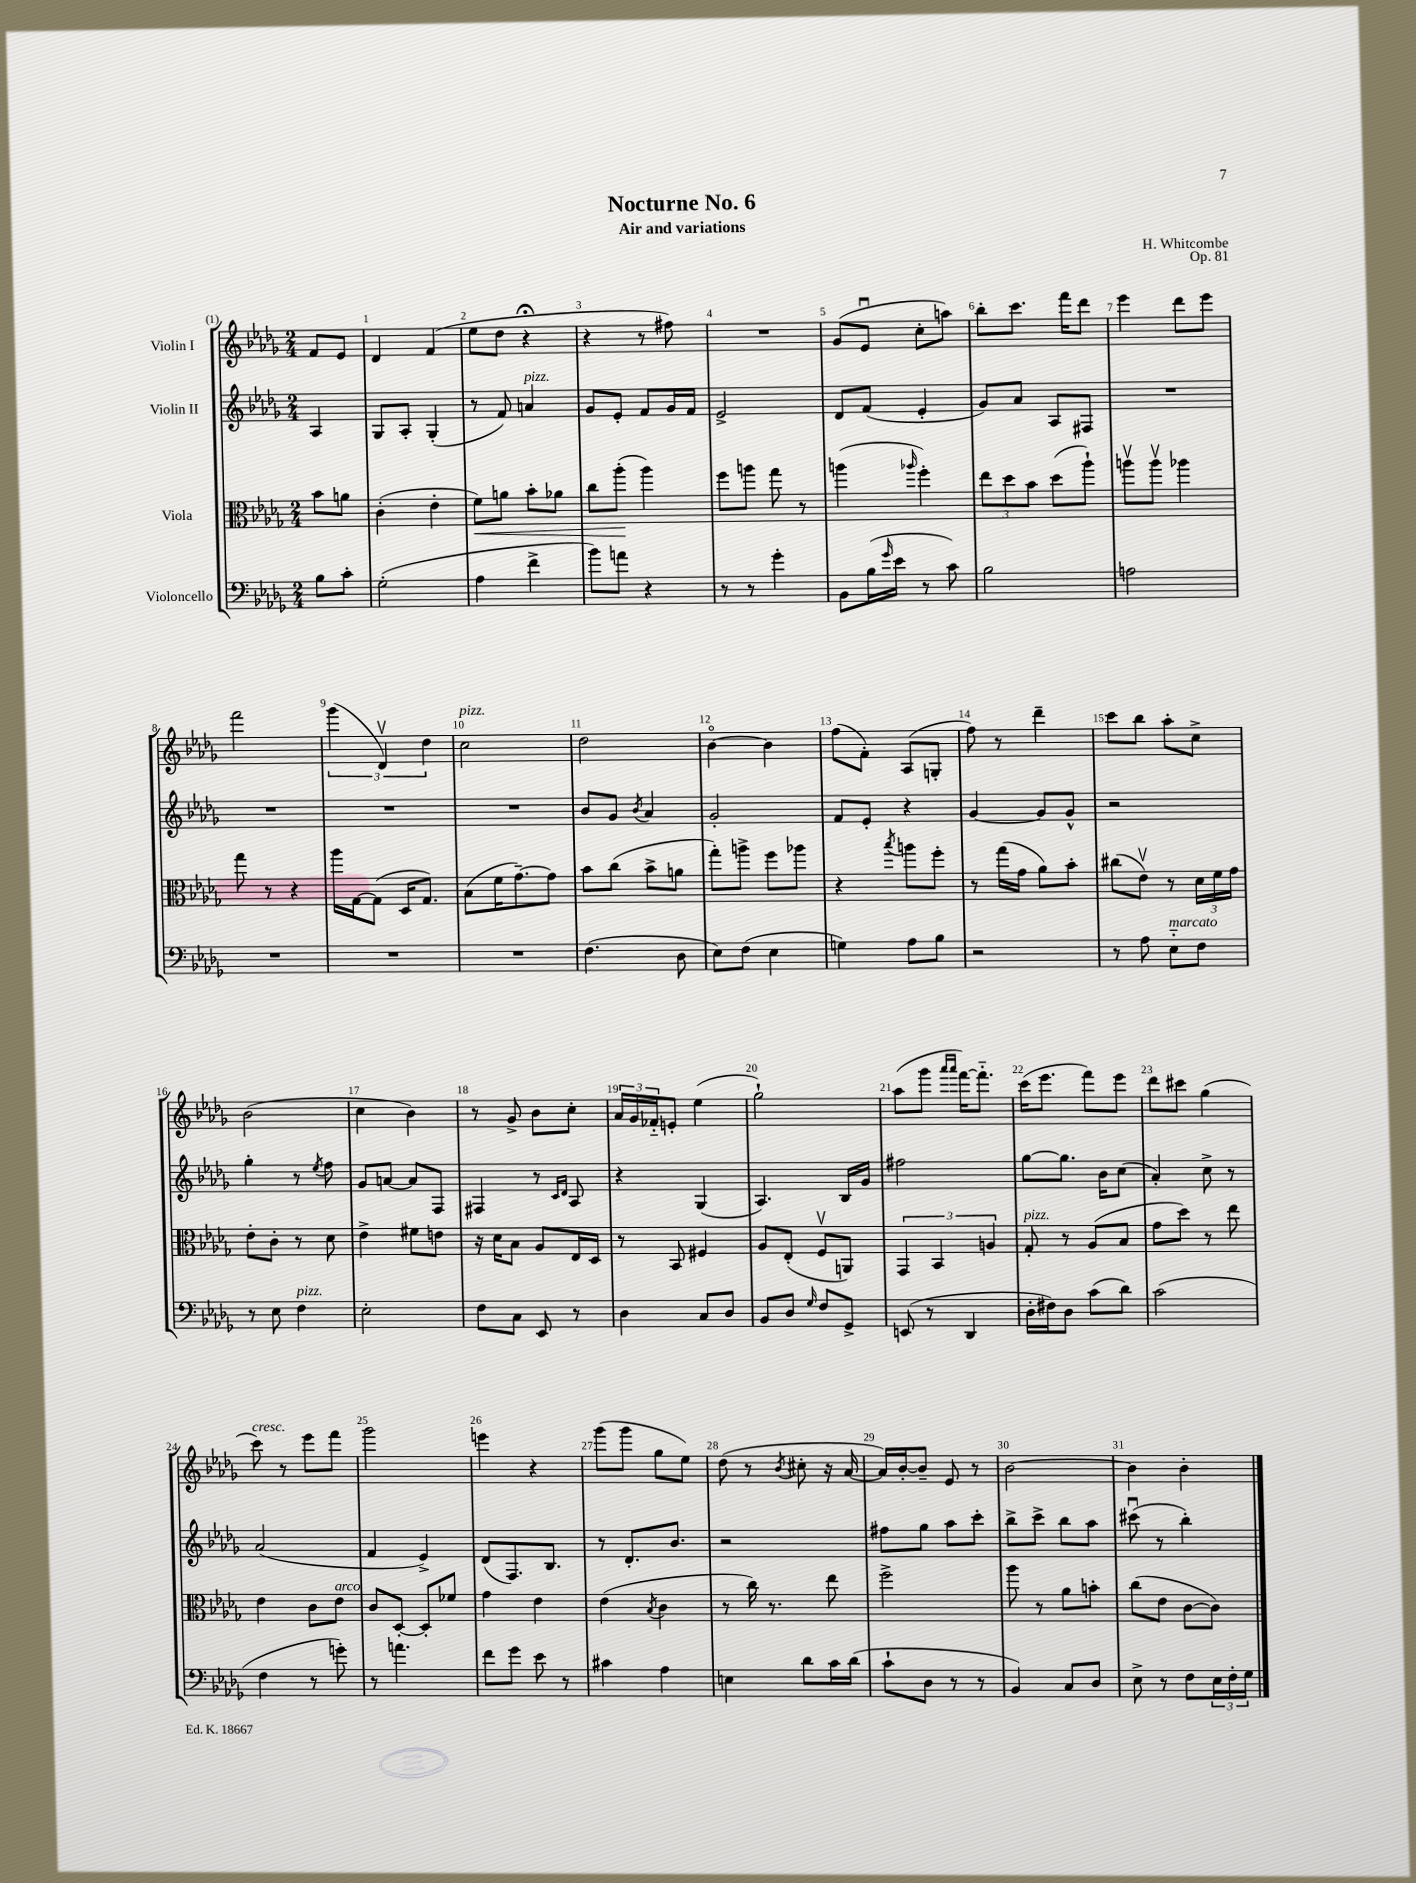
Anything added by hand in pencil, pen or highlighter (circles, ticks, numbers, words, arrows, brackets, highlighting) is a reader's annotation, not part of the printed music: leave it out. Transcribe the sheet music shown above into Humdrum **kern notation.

**kern	**kern	**dynam	**kern	**kern
*part4	*part3	*part3	*part2	*part1
*staff4	*staff3	*staff3	*staff2	*staff1
*I"Violoncello	*I"Viola	*	*I"Violin II	*I"Violin I
*clefF4	*clefC3	*	*clefG2	*clefG2
*k[b-e-a-d-g-]	*k[b-e-a-d-g-]	*	*k[b-e-a-d-g-]	*k[b-e-a-d-g-]
*M2/4	*M2/4	*	*M2/4	*M2/4
=	=	=	=	=
8B-\L	8b-\L	.	4A-/	8f/L
8c'\J	8an\J	.	.	8e-/J
=1	=1	=1	=1	=1
(2G-'\	(4c'\	.	8G-/L	4d-/
.	.	.	8A-'/J	.
.	4e-'\	.	(4G-'/	(4f/
=2	=2	=2	=2	=2
!	!	!LO:HP:b	!	!
4A-\	8f\L)	<	8r	8ee-\L
.	8an\J	.	8f/)	8dd-\J
!	!	!	!LO:TX:a:i:t=pizz.	!
4f^\	8b-'\L	.	4an/	4r;<
.	8a-X\J	.	.	.
=3	=3	=3	=3	=3
8b-\L)	8cc\L	.	8g-/L	4r
8an\J	(8aa-'\J	.	8e-'/J	.
4r	4aa-\)	[	8f/L	8r
.	.	.	16g-/L	8ff#X\)
.	.	.	16f/JJ	.
=4	=4	=4	=4	=4
8r	8ff\L	.	2e-^/	2r
8r	8aan\J	.	.	.
4g-'\	8gg-\	.	.	.
.	8r	.	.	.
=5	=5	=5	=5	=5
8BB-\L	(4aan\	.	8d-/L	(8g-/L
(16B-\L	.	.	(8f/J	8e-u/J
16qqg-/	.	.	.	.
16e-\JJ	.	.	.	.
.	16qqaa-X/	.	.	.
8r	4ff'\)	.	4e-'/	8cc'\L
8c\)	.	.	.	8aan\J)
=6	=6	=6	=6	=6
2B-\	12ee-\L	.	8g-/L)	8bb-'\L
.	12dd-\	.	.	.
.	.	.	8a-/J	8.ccc\J
.	12b-\J	.	.	.
.	(8dd-\L	.	8A-/L	.
.	.	.	.	16fff\KL
.	8aa-`\J)	.	8F#X/J	8ddd-\J
=7	=7	=7	=7	=7
2An\	8aanv\L	.	2r	4eee-\
.	8aav\J	.	.	.
.	4aa-X\	.	.	8ddd-\L
.	.	.	.	8eee-\J
!!LO:LB:g=z
=8	=8	=8	=8	=8
2r	8gg-\	.	2r	2fff\
.	8r	.	.	.
.	4r	.	.	.
=9	=9	=9	=9	=9
2r	16aa-\LL	.	2r	(6ggg-\
.	[16G-\J	.	.	.
.	(8G-\J]	.	.	.
.	.	.	.	6d-v/)
.	16D-/KL	.	.	.
.	8.G-/J)	.	.	.
.	.	.	.	6dd-\
=10	=10	=10	=10	=10
!	!	!	!	!LO:TX:a:i:t=pizz.
2r	(8B-\L	.	2r	2cc\
.	16f\K	.	.	.
.	[8.g-~\)	.	.	.
.	8g-\J]	.	.	.
=11	=11	=11	=11	=11
(4.F\	8b-\L	.	8b-/L	2dd-\
.	(8cc\J	.	8g-/J	.
.	.	.	8qb-/	.
.	8b-^\L	.	4a-/	.
8D-\	8an\J	.	.	.
=12	=12	=12	=12	=12
8E-\L)	8gg-'\L)	.	2g-'/	[4b-\
(8F\J	8aan^\J	.	.	.
4E-\	8ff\L	.	.	4b-\]
.	8aa-X\J	.	.	.
=13	=13	=13	=13	=13
4Gn\)	4r	.	8f/L	(8ff\L
.	.	.	8e-'/J	8f'\J)
.	8qbb-/	.	.	.
8A-\L	8aan\L	.	4r	(8A-/L
8B-\J	8ff'\J	.	.	8Gn'/J
=14	=14	=14	=14	=14
2r	8r	.	[4g-/	8ff\)
.	(16gg-\LL	.	.	8r
.	16g-\JJ	.	.	.
.	8a-\L)	.	8g-/L]	4ddd-~\
.	8b-'\J	.	8g-^^/J	.
=15	=15	=15	=15	=15
8r	(8cc#X\L	.	2r	8ccc\L
8A-\	8e-v\J)	.	.	8bb-\J
!LO:TX:a:i:t=marcato	!	!	!	!
8E-\L	8r	.	.	8aa-'\L
8F\J	24d-\LL	.	.	8cc^\J
.	24f\	.	.	.
.	24g-\JJ	.	.	.
!!LO:LB:g=z
=16	=16	=16	=16	=16
8r	8e-'\L	.	4gg-'\	(2b-\
8E-\	8c'\J	.	.	.
!LO:TX:a:i:t=pizz.	!	!	!	!
4F\	8r	.	8r	.
.	.	.	8qee-/	.
.	8d-\	.	8ff\	.
=17	=17	=17	=17	=17
2E-'\	4e-^\	.	8g-/L	4cc\
.	.	.	[8an/J	.
.	8f#X\L	.	8a/L]	4b-\)
.	8en\J	.	8F/J	.
=18	=18	=18	=18	=18
8F\L	16r	.	4F#X/	8r
.	16d-\KL	.	.	.
8C\J	8B-\J	.	.	8g-^/
8EE-/	8A-/L	.	8r	8b-\L
.	.	.	16qqc/LL	.
.	.	.	16qqd-/JJ	.
8r	16E-/L	.	8A-/	8cc'\J
.	16D-/JJ	.	.	.
=19	=19	=19	=19	=19
4D-\	8r	.	4r	24a-/LL
.	.	.	.	24g-/
.	.	.	.	24f-X/J
.	8BB-/	.	.	8en'/J
8C/L	4F#X/	.	(4G-/	(4ee-\
8D-/J	.	.	.	.
=20	=20	=20	=20	=20
8BB-/L	8A-/L	.	4.A-/)	2gg-`\)
8D-/J	(8E-'/J	.	.	.
16qqG-/	.	.	.	.
8F/L	8Fv/L	.	.	.
8GG-^/J	8AAn/J)	.	16B-/LL	.
.	.	.	16g-/JJ	.
=21	=21	=21	=21	=21
(8EEn/	6GG-/	.	2ff#X\	(8aa-\L
8r	.	.	.	8ggg-\J
.	6BB-/	.	.	.
.	.	.	.	16qqaaa-/LL
.	.	.	.	16qqaaa-/JJ
4DD-/	.	.	.	[16fff\KL)
.	.	.	.	8.fff\J]
.	6An/	.	.	.
=22	=22	=22	=22	=22
!	!LO:TX:a:i:t=pizz.	!	!	!
16D-'\LL	8G-'/	.	[8gg-\L	(16ccc\KL
16F#X\J)	.	.	.	8.eee-\J
8D-\J	8r	.	8.gg-\J]	.
(8c\L	(8A-/L	.	.	8fff\L)
.	.	.	16b-\KL	.
8d-\J)	8B-/J	.	(8cc\J	8eee-\J
=23	=23	=23	=23	=23
(2c\	8g-\L	.	4a-'/)	8ddd-\L
.	8dd-\J)	.	.	8ccc#X\J
.	8r	.	8cc^\	(4gg-\
.	8ee-\	.	8r	.
!!LO:LB:g=z
=24	=24	=24	=24	=24
!	!	!	!	!LO:TX:a:i:t=cresc.
4F\	4e-\	.	(2a-/	8ccc\)
.	.	.	.	8r
8r	8c\L	.	.	8eee-\L
!	!LO:TX:a:i:t=arco	!	!	!
8gn'\)	8e-\J	.	.	8fff\J
=25	=25	=25	=25	=25
8r	8c/L	.	4f/	2ggg-\
4.an\	[8D-'/J	.	.	.
.	8D-'/L]	.	4e-^/)	.
.	8f-X/J	.	.	.
=26	=26	=26	=26	=26
8f\L	4g-\	.	(8d-/L	4eeen\
8g-\J	.	.	8.F/)	.
8e-\	4e-\	.	.	4r
.	.	.	8.B-/J	.
8r	.	.	.	.
=27	=27	=27	=27	=27
4c#X\	(4e-\	.	8r	(8ggg-\L
.	.	.	8.d-'/L	8ggg-\J
.	8qB-/	.	.	.
4A-\	4c\	.	.	8gg-\L
.	.	.	8.b-/J	.
.	.	.	.	8ee-\J)
=28	=28	=28	=28	=28
4En\	8r	.	2r	(8dd-\
.	16cc\)	.	.	8r
.	8.r	.	.	.
.	.	.	.	8qb-/
8d-\L	.	.	.	8cc#X'\
16c\L	8ee-\	.	.	16r
(16d-\JJ	.	.	.	[16a-/
=29	=29	=29	=29	=29
8c`\L	2ff^\	.	8ff#X\L	16a-/LL])
.	.	.	.	[16b-'/J
8D-\J	.	.	8gg-\J	8b-~/J]
8r	.	.	8aa-\L	8e-/
8r	.	.	8ccc'\J	8r
=30	=30	=30	=30	=30
4BB-/)	8aa-\	.	8bb-^\L	[2b-\
.	8r	.	8ccc^\J	.
8C/L	8a-\L	.	8bb-\L	.
8D-/J	8bn'\J	.	8aa-\J	.
=31	=31	=31	=31	=31
8E-^\	(8cc\L	.	(8ccc#Xu\	4b-\]
8r	8e-\J	.	8r	.
8F\L	[8c\L	.	4bb-'\)	4b-'\
24E-\L	8c\J])	.	.	.
24F'\	.	.	.	.
24G-\JJ	.	.	.	.
==	==	==	==	==
*-	*-	*-	*-	*-
